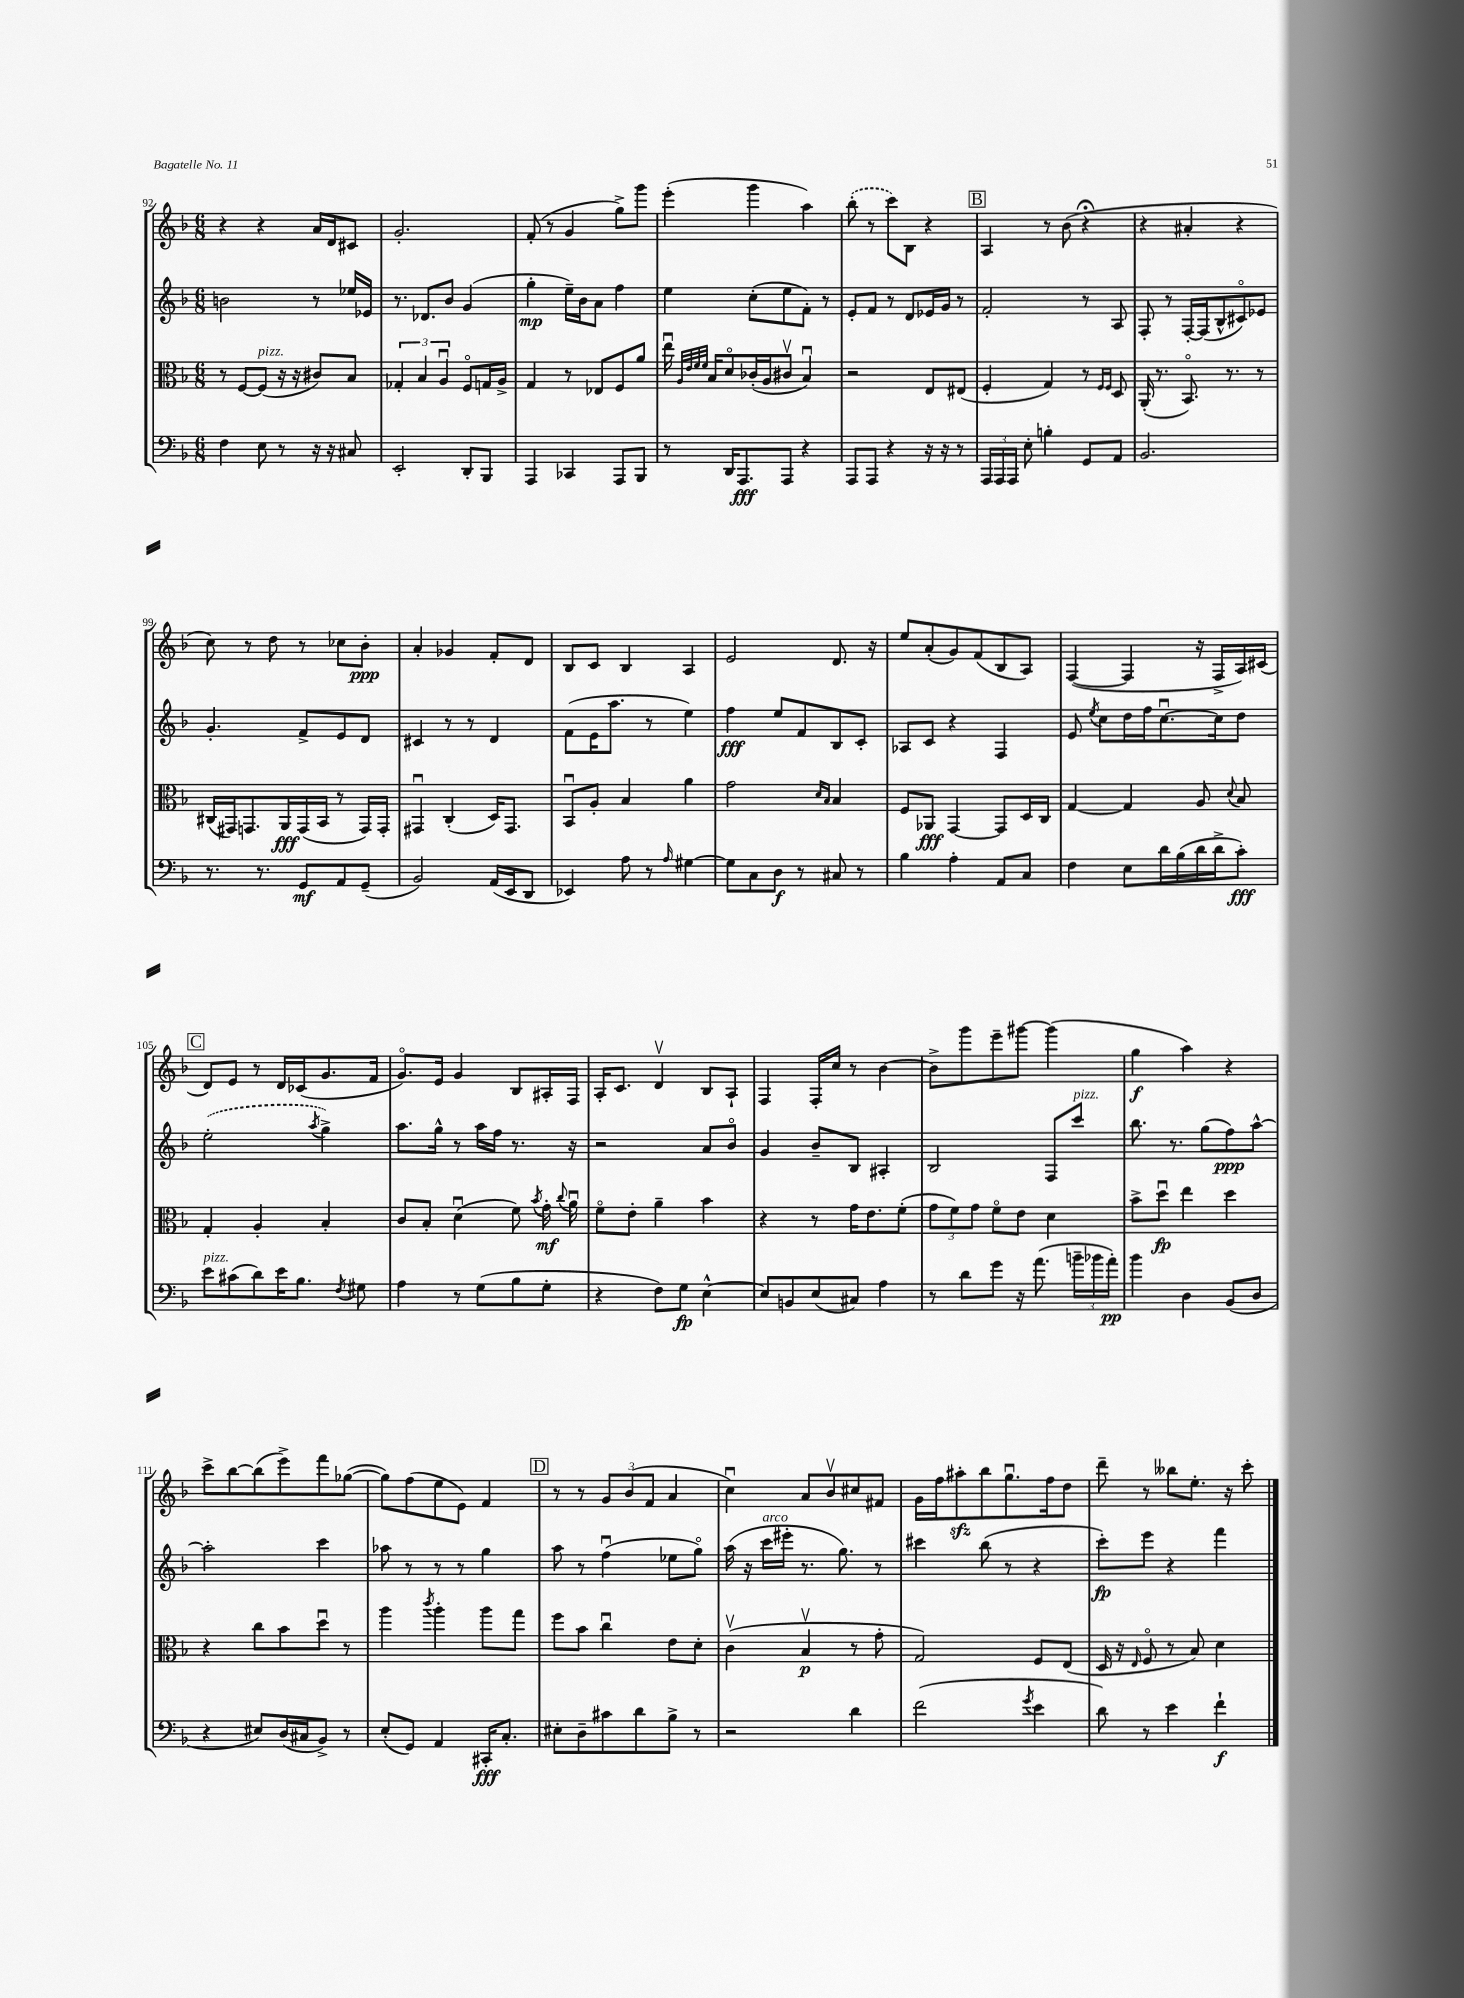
<<
\new StaffGroup <<
\new Staff = "s0" {
    \clef treble \key f \major \numericTimeSignature \time 6/8
    \autoBeamOff r4 r4 a'16[ d'16 cis'8] |
    g'2.-. |
    f'8-.( r8 g'4 g''8[->) g'''8] |
    e'''4-.( g'''4 a''4) |
    \once \slurDashed bes''8-.( r8 c'''8[) bes8] r4 |
    \mark \markup { \box "B" } a4 r8 bes'8( r4\fermata |
    r4 ais'4-. r4 |
    c''8) r8 d''8 r8 ces''8[ bes'8]-.\ppp |
    a'4-. ges'4 f'8[-. d'8] |
    bes8[ c'8] bes4 a4 |
    e'2 d'8. r16 |
    e''8[ a'8-.( g'8) f'8( bes8 a8]) |
    f4~( f4 r16 f16[-> a16) cis'16]( |
    \mark \markup { \box "C" } d'8[) e'8] r8 d'16[ ces'16( g'8. f'16] |
    g'8.[\flageolet) e'16] g'4 bes8[ ais16-. f16] |
    a16[-. c'8.] d'4\upbow bes8[ a8]-! |
    f4 f16[-. c''16] r8 bes'4~ |
    bes'8[-> g'''8 e'''8-- gis'''8]~ gis'''4( |
    g''4\f a''4) r4 |
    c'''8[-> bes''8~ bes''8( e'''8->) f'''8 ges''8]~( |
    ges''8[) f''8( e''8 e'8]) f'4 |
    \mark \markup { \box "D" } r8 r8 \tuplet 3/2 { g'8[ bes'8( f'8] } a'4 |
    c''4\downbow) a'8[ bes'8\upbow cis''8 fis'8] |
    g'16[ f''16 ais''8-.\sfz bes''8 g''8.\downbow f''16 d''8] |
    d'''8-- r8 beses''8[ e''8.]-. r16 c'''8-. \bar "|." |
}
\new Staff = "s1" {
    \clef treble \key f \major \numericTimeSignature \time 6/8
    \autoBeamOff b'2 r8 ees''16[ ees'16] |
    r8. des'8.[ bes'8] g'4( |
    g''4-.\mp e''16[--) bes'16 a'8] f''4 |
    e''4 c''8[-.( e''8 f'8]-.) r8 |
    e'8[-. f'8] r8 d'8[ ees'16 g'16] r8 |
    \mark \markup { \box "B" } f'2-. r8 a8 |
    f8-. r8 f16[~-. f16( bes8-^ cis'8\flageolet) ees'8] |
    g'4.-. f'8[-> e'8 d'8] |
    cis'4 r8 r8 d'4 |
    f'8[( e'16 a''8.] r8 e''4) |
    f''4\fff e''8[ f'8 bes8 c'8]-. |
    aes8[ c'8] r4 f4 |
    e'8 \acciaccatura { e''8 } c''8[ d''16 f''16 c''8.~\downbow c''16 d''8] |
    \mark \markup { \box "C" } \once \slurDashed e''2-.( \acciaccatura { a''8 } g''4->) |
    a''8.[ g''16]-^ r8 a''16[ f''16] r8. r16 |
    r2 a'8[ bes'8]\flageolet |
    g'4 bes'8[-- bes8] ais4-. |
    bes2 f8[ c'''8]^\markup { \italic "pizz." } |
    bes''8. r8. g''8[( f''8\ppp) a''8]~-^ |
    a''2-. c'''4 |
    aes''8 r8 r8 r8 g''4 |
    \mark \markup { \box "D" } a''8 r8 f''4\downbow( ees''8[ g''8]\flageolet) |
    a''16( r16 c'''16[^\markup { \italic "arco" } eis'''16]-. r8. g''8.) r8 |
    cis'''4 bes''8( r8 r4 |
    c'''8[-.\fp) e'''8] r4 f'''4 \bar "|." |
}
\new Staff = "s2" {
    \clef alto \key f \major \numericTimeSignature \time 6/8
    \autoBeamOff r8 f8[~ f8]^\markup { \italic "pizz." }( r16 r16 cis'8[) bes8] |
    \tuplet 3/2 { ges4-. bes4 a4\downbow } f8[\flageolet g16 a16]-> |
    g4 r8 ees8[ f8 a'8] |
    e''16\downbow \grace { a32[ e'32 f'32 f'32] } bes16[ d'8\flageolet ces'16-.( a16 cis'8]\upbow bes4\downbow) |
    r2 e8[ eis8]( |
    \mark \markup { \box "B" } f4-. g4) r8 \grace { f16[ f16] } d8 |
    a,16-.( r8. bes,8.\flageolet) r8. r8 |
    cis16[( gis,16) g,8. a,16\fff g,16( bes,16] r8 g,16[) g,16]-. |
    gis,4\downbow c4-.( d16[) gis,8.] |
    bes,8[\downbow a8]-. bes4 a'4 |
    g'2 \grace { d'16[ bes16] } bes4 |
    f8[ aes,8]\fff g,4~ g,8[ d16 c16] |
    g4~ g4 a8 \appoggiatura { d'8 } bes8 |
    \mark \markup { \box "C" } g4-. a4-. bes4-. |
    c'8[ bes8]-. d'4\downbow( f'8) \acciaccatura { bes'8 } g'16-.\mf \appoggiatura { c''8 } a'16\downbow |
    f'8[\flageolet e'8]-. a'4-- bes'4 |
    r4 r8 g'16[ e'8. f'8]-.( |
    \tuplet 3/2 { g'8[ f'8) g'8] } f'8[\flageolet e'8] d'4 |
    bes'8[-> d''8]\downbow\fp e''4 d''4 |
    r4 c''8[ bes'8 d''8]\downbow r8 |
    a''4 \acciaccatura { c'''8 } a''4-. a''8[ g''8] |
    \mark \markup { \box "D" } f''8[ bes'8] c''4\downbow e'8[ d'8]-. |
    c'4\upbow( bes4\upbow\p r8 g'8-. |
    g2) f8[ e8]( |
    d16 r16 \grace { e16 } f8\flageolet r8 bes8) d'4 \bar "|." |
}
\new Staff = "s3" {
    \clef bass \key f \major \numericTimeSignature \time 6/8
    \autoBeamOff f4 e8 r8 r16 r16 cis8 |
    e,2-. d,8[-. bes,,8] |
    a,,4 ces,4 a,,8[ bes,,8] |
    r8 d,16[ a,,8.\fff a,,8] r4 |
    a,,8[ a,,8] r4 r16 r16 r8 |
    \mark \markup { \box "B" } \tuplet 3/2 { a,,16[ a,,16 a,,16] } e8-. b4-. g,8[ a,8] |
    bes,2. |
    r8. r8. g,8[\mf a,8 g,8]--( |
    bes,2) a,16[( e,16 d,8] |
    ees,4) a8 r8 \grace { a16 } gis4~ |
    gis8[ c8 d8]\f r8 cis8 r8 |
    bes4 a4-. a,8[ c8] |
    f4 e8[ d'16 bes16( d'16 d'16-> c'8]-.\fff) |
    \mark \markup { \box "C" } e'8[^\markup { \italic "pizz." } cis'8( d'8) e'16 bes8.] \acciaccatura { f8 } gis8 |
    a4 r8 g8[( bes8 g8]-. |
    r4 f8[) g8]\fp e4~-^ |
    e8[ b,8 e8( cis8]) a4 |
    r8 d'8[ g'8] r16 a'8.( \tuplet 3/2 { b'16[-- bes'16 a'16]-.\pp) } |
    bes'4 d4 bes,8[( d8] |
    r4 eis8[) d16( cis16 bes,8]->) r8 |
    e8[-.( g,8]) a,4 cis,16[-.\fff c8.]-. |
    \mark \markup { \box "D" } eis8[-. d8-- cis'8 d'8 bes8]-> r8 |
    r2 d'4 |
    f'2( \acciaccatura { g'8 } e'4 |
    d'8) r8 e'4 f'4-!\f \bar "|." |
}
>>
>>
\layout { \context { \Score currentBarNumber = #92 } }
